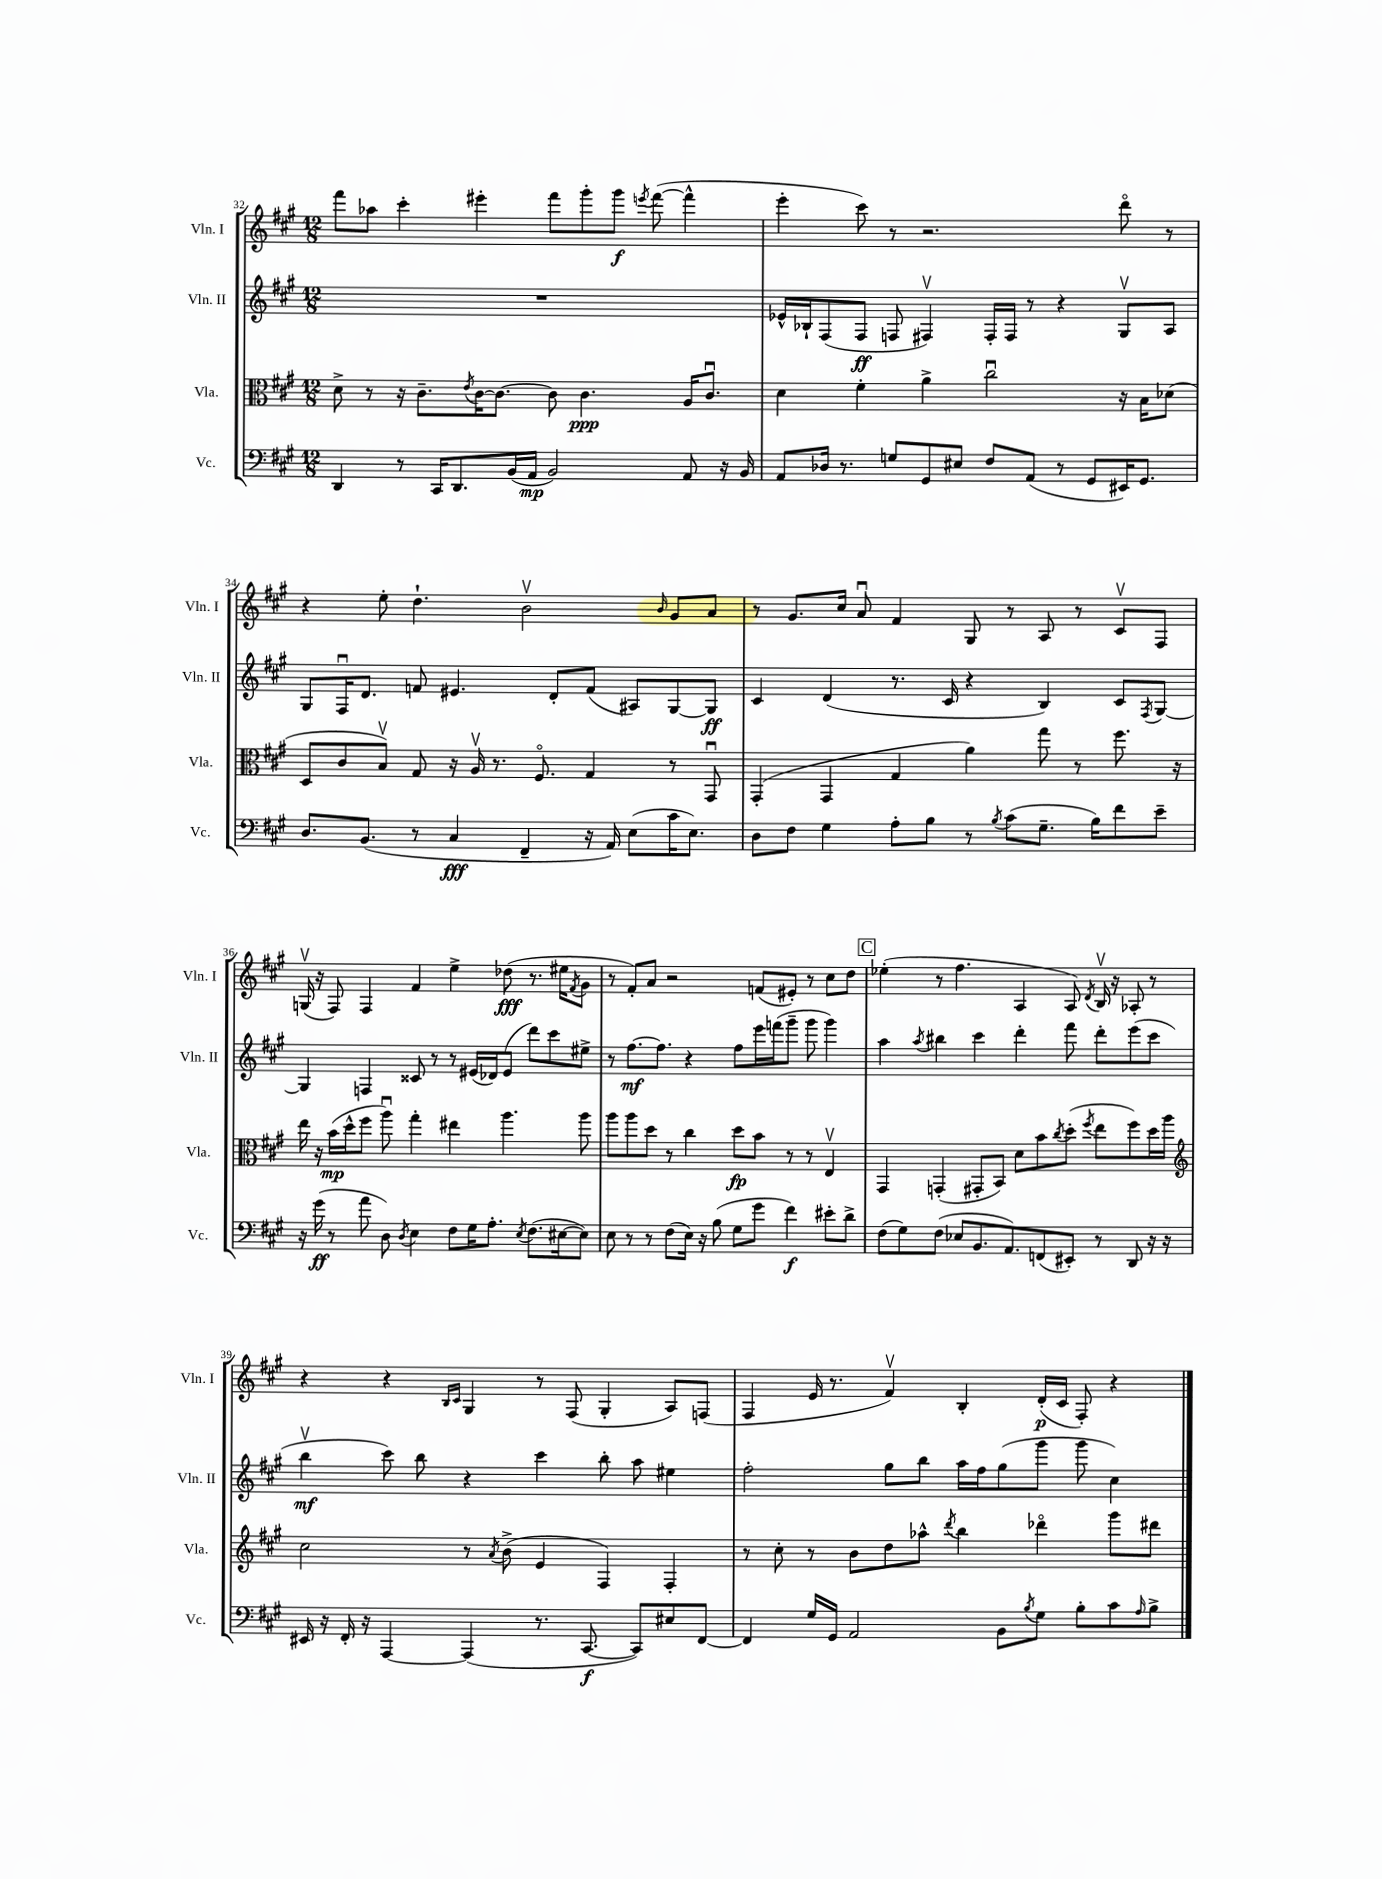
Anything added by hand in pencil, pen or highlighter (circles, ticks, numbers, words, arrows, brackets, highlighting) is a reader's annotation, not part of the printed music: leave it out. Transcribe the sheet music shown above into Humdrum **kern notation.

**kern	**dynam	**kern	**dynam	**kern	**dynam	**kern	**dynam
*part4	*part4	*part3	*part3	*part2	*part2	*part1	*part1
*staff4	*staff4	*staff3	*staff3	*staff2	*staff2	*staff1	*staff1
*I"Vc.	*	*I"Vla.	*	*I"Vln. II	*	*I"Vln. I	*
*I'Vc.	*	*I'Vla.	*	*I'Vln. II	*	*I'Vln. I	*
*clefF4	*	*clefC3	*	*clefG2	*	*clefG2	*
*k[f#c#g#]	*	*k[f#c#g#]	*	*k[f#c#g#]	*	*k[f#c#g#]	*
*M12/8	*	*M12/8	*	*M12/8	*	*M12/8	*
=32	=32	=32	=32	=32	=32	=32	=32
4DD/	.	8d^\	.	1.r	.	8fff#\L	.
.	.	8r	.	.	.	8aa-X\J	.
8r	.	16r	.	.	.	4ccc#'\	.
.	.	8.c#~\L	.	.	.	.	.
16CC#/KL	.	.	.	.	.	.	.
8.DD/	.	.	.	.	.	.	.
.	.	8qe/	.	.	.	.	.
.	.	[16c#\K	.	.	.	4eee#X'\	.
.	.	8.c#\J_	.	.	.	.	.
(16BB/L	.	.	.	.	.	.	.
16AA/JJ	mp	.	.	.	.	.	.
2BB/)	.	8c#\]	.	.	.	8fff#\L	.
.	.	4.c#\	ppp	.	.	8ggg#'\	.
.	.	.	.	.	.	8ggg#\J	f
.	.	.	.	.	.	8qeeen/	.
.	.	.	.	.	.	([8fff#\	.
8AA/	.	16A/KL	.	.	.	4fff#^^\]	.
.	.	8.c#u/J	.	.	.	.	.
16r	.	.	.	.	.	.	.
16BB/	.	.	.	.	.	.	.
=33	=33	=33	=33	=33	=33	=33	=33
8AA/L	.	4d\	.	16e-X^^/LL	.	4eee'\	.
.	.	.	.	16B-X`/J	.	.	.
16D-X/Jk	.	.	.	(8F#/	.	.	.
8.r	.	.	.	.	.	.	.
.	.	4f#'\	.	8F#/J	ff	8ccc#\)	.
8Gn/L	.	.	.	8Fn/	.	8r	.
8GG#/	.	4a^\	.	4F#Xv/)	.	2.r	.
8E#X/J	.	.	.	.	.	.	.
8F#/L	.	2cc#u\	.	16F#'/LL	.	.	.
.	.	.	.	16F#/JJ	.	.	.
(8AA/J	.	.	.	8r	.	.	.
8r	.	.	.	4r	.	.	.
8GG#/L	.	.	.	.	.	.	.
16EE#X/K)	.	16r	.	8G#v/L	.	8ddd\	.
8.GG#/J	.	16B\KL	.	.	.	.	.
.	.	(8d-X\J	.	8A/J	.	8r	.
!!LO:LB:g=z
=34	=34	=34	=34	=34	=34	=34	=34
8.D/L	.	8D/L	.	8G#/L	.	4r	.
.	.	8c#/	.	16F#u/K	.	.	.
(8.BB/J	.	.	.	8.d/J	.	.	.
.	.	8Bv/J)	.	.	.	8ee'\	.
8r	.	8G#/	.	8fn/	.	4.dd`\	.
4C#/	fff	16r	.	4.e#X/	.	.	.
.	.	16Av/	.	.	.	.	.
.	.	8.r	.	.	.	.	.
4FF#~/	.	.	.	.	.	2bv\	.
.	.	8.F#/	.	.	.	.	.
.	.	.	.	8d'/L	.	.	.
16r	.	4G#/	.	(8f/J	.	.	.
16AA/)	.	.	.	.	.	.	.
(8E\L	.	.	.	8A#X/L)	.	.	.
.	.	.	.	.	.	16qqb/	.
16c#\K	.	8r	.	[8G#/	.	8g#/L	.
8.E\J)	.	.	.	.	.	.	.
.	.	8GG#u/	.	8G#/J]	ff	8a/J	.
=35	=35	=35	=35	=35	=35	=35	=35
8D\L	.	(4GG#'/	.	4c#/	.	8r	.
8F#\J	.	.	.	.	.	8.g#/L	.
4G#\	.	4GG#/	.	(4d/	.	.	.
.	.	.	.	.	.	16cc#/Jk	.
.	.	.	.	.	.	8au/	.
8A'\L	.	4G#/	.	8.r	.	4f#/	.
8B\J	.	.	.	.	.	.	.
.	.	.	.	16c#/	.	.	.
8r	.	4a\)	.	4r	.	8G#/	.
8qB/	.	.	.	.	.	.	.
(8c#\L	.	.	.	.	.	8r	.
8.G#~\J	.	8gg#\	.	4B/)	.	8A/	.
.	.	8r	.	.	.	8r	.
16B\KL)	.	.	.	.	.	.	.
8f#\	.	8.ff#\	.	8c#/L	.	8c#v/L	.
.	.	.	.	8qF#/	.	.	.
8e~\J	.	.	.	[8G#/J	.	8F#/J	.
.	.	16r	.	.	.	.	.
!!LO:LB:g=z
=36	=36	=36	=36	=36	=36	=36	=36
16r	.	16ee\	.	4G#/]	.	(16Gnv/	.
(16g#\	ff	16r	.	.	.	16r	.
8r	.	(16b\LL	mp	.	.	8F#/)	.
.	.	16dd^^\J	.	.	.	.	.
8a\	.	8ff#\J	.	4Fn/	.	4F#/	.
8D\)	.	8aau\)	.	.	.	.	.
8qD/	.	.	.	.	.	.	.
4E\	.	4gg#'\	.	8c##X/	.	4f#/	.
.	.	.	.	8r	.	.	.
8F#\L	.	4ee#X\	.	8r	.	4ee^\	.
16G#\K	.	.	.	(16e#X/LL	.	.	.
8.A'\J	.	.	.	16d-X/J)	.	.	.
.	.	4.aa\	.	(8e#/J	.	(8dd-X\	fff
8qE/	.	.	.	.	.	.	.
(8.F#\L	.	.	.	8ddd\L)	.	8.r	.
.	.	.	.	8ccc#\	.	.	.
[16E#X\k	.	.	.	.	.	16ee#X\KL	.
.	.	.	.	.	.	8qf#/	.
8E#\J])	.	8aa\	.	8ee#X^\J	.	8g#\J	.
=37	=37	=37	=37	=37	=37	=37	=37
8E\	.	8aa\L	.	8r	.	8r	.
8r	.	8aa\	.	[8.ff#\L	mf	8f#'/L)	.
8r	.	8dd\J	.	.	.	8a/J	.
.	.	.	.	8.ff#\J]	.	.	.
(8F#\L	.	8r	.	.	.	2r	.
16E\Jk)	.	4cc#\	.	4r	.	.	.
16r	.	.	.	.	.	.	.
(8B\	.	.	.	.	.	.	.
8G#\L	.	8dd\L	fp	8ff#\L	.	.	.
8g#\J	.	8b\J	.	16eee\L	.	(8fn/L	.
.	.	.	.	(16fffn\J	.	.	.
4f#\)	f	8r	.	8ggg#~\J	.	8e#X'/J)	.
.	.	8r	.	8ggg#\	.	8r	.
8e#X'\L	.	4Ev/	.	4ggg#\)	.	8cc#\L	.
8d^\J	.	.	.	.	.	8dd\J	.
!!LO:REH:place=s1:t=C
=38	=38	=38	=38	=38	=38	=38	=38
(8F#\L	.	4GG#/	.	4aa\	.	(4ee-X'\	.
8G#\)	.	.	.	.	.	.	.
.	.	.	.	8qaa/	.	.	.
(8F#\J	.	(4GGn'/	.	4bb#X\	.	8r	.
8E-X/L	.	.	.	.	.	4.ff#\	.
8.BB/	.	8GG#X'/L	.	4ccc#\	.	.	.
.	.	8BB/J)	.	.	.	.	.
8.AA/)	.	.	.	.	.	.	.
.	.	8d\L	.	4ddd'\	.	4A/	.
(8FFn/	.	8b\	.	.	.	.	.
.	.	8qcc#/	.	.	.	.	.
8EE#X'/J)	.	(8dd'\J	.	8fff#\	.	8A/)	.
.	.	8qff#/	.	.	.	8qd/	.
8r	.	8ee\L	.	8ddd'\L	.	16Bv/	.
.	.	.	.	.	.	16r	.
8DD/	.	8ff#\)	.	(8eee\	.	8A-X'/	.
16r	.	16dd\L	.	8ccc#\J	.	8r	.
16r	.	16aa\JJ	.	.	.	.	.
!!LO:LB:g=z
=39	=39	=39	=39	=39	=39	=39	=39
*	*	*clefG2	*	*	*	*	*
16EE#X/	.	2cc#\	.	4bbv\	mf	4r	.
16r	.	.	.	.	.	.	.
16FF#'/	.	.	.	.	.	.	.
16r	.	.	.	.	.	.	.
[4AAA/	.	.	.	8ccc#\)	.	4r	.
.	.	.	.	8bb\	.	.	.
.	.	.	.	.	.	16qqB/LL	.
.	.	.	.	.	.	16qqc#/JJ	.
(4AAA/]	.	8r	.	4r	.	4G#/	.
.	.	8qa/	.	.	.	.	.
.	.	(8b^\	.	.	.	.	.
8.r	.	4e/	.	4ccc#\	.	8r	.
.	.	.	.	.	.	(8F#/	.
[8.CC#/	f	.	.	.	.	.	.
.	.	4F#/)	.	8bb'\	.	4G#'/	.
8CC#/L])	.	.	.	8aa\	.	.	.
8E#X/	.	4F#'/	.	4ee#X\	.	8A/L)	.
[8FF#/J	.	.	.	.	.	(8Fn/J	.
=40	=40	=40	=40	=40	=40	=40	=40
4FF#/]	.	8r	.	2ff#'\	.	4F#/	.
.	.	8cc#'\	.	.	.	.	.
16G#/LL	.	8r	.	.	.	16e/	.
16GG#/JJ	.	.	.	.	.	8.r	.
2AA/	.	8b\L	.	.	.	.	.
.	.	8dd\	.	8gg#\L	.	4f#v/)	.
.	.	8aa-X^^\J	.	8bb\J	.	.	.
.	.	8qddd/	.	.	.	.	.
.	.	4bb\	.	16aa\LL	.	4B'/	.
.	.	.	.	16ff#\J	.	.	.
8BB\L	.	.	.	(8gg#\	.	.	.
8qB/	.	.	.	.	.	.	.
8G#\J	.	4ddd-X\	.	8ggg#\J	.	(16d'/LL	p
.	.	.	.	.	.	16c#/JJ	.
8B'\L	.	.	.	8ggg#\	.	8F#'/)	.
8c#\	.	8ggg#\L	.	4cc#\)	.	4r	.
16qqA/	.	.	.	.	.	.	.
8B^\J	.	8ddd#X\J	.	.	.	.	.
==	==	==	==	==	==	==	==
*-	*-	*-	*-	*-	*-	*-	*-
